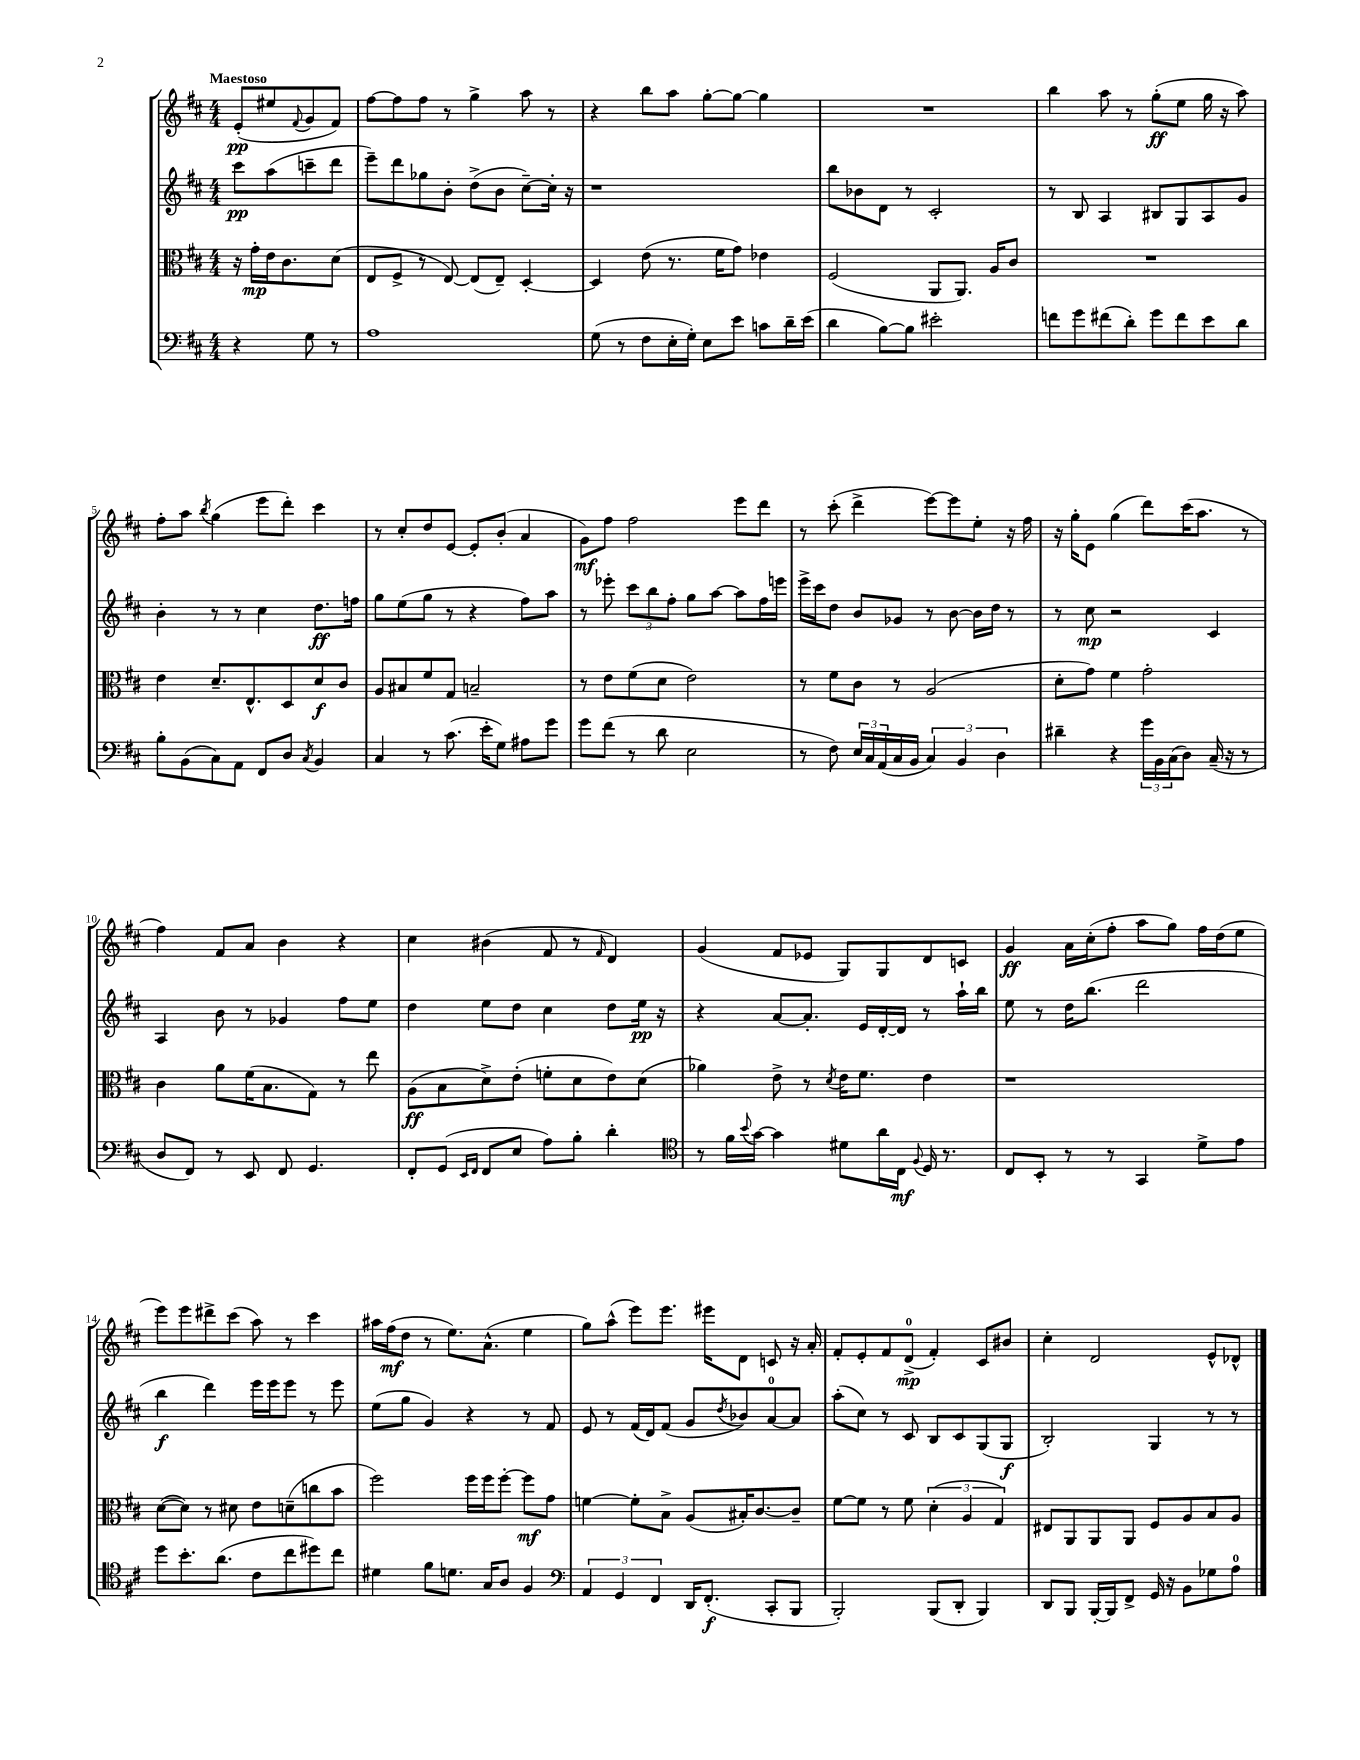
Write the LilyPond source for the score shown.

<<
\new StaffGroup <<
\new Staff = "s0" {
    \clef treble \key d \major \numericTimeSignature \time 4/4 \partial 2 \tempo "Maestoso"
    e'8-.\pp( eis''8 \appoggiatura { fis'8 } g'8 fis'8) |
    fis''8~ fis''8 fis''8 r8 g''4-> a''8 r8 |
    r4 b''8 a''8 g''8~-. g''8~ g''4 |
    R1 |
    b''4 a''8 r8 g''8-.\ff( e''8 g''16 r16 a''8) |
    fis''8-. a''8 \acciaccatura { b''8 } g''4( e'''8 d'''8-.) cis'''4 |
    r8 cis''8-. d''8 e'8~ e'8-. b'8-.( a'4 |
    g'8\mf) fis''8 fis''2 e'''8 d'''8 |
    r8 cis'''8-.( d'''4-> e'''8~) e'''8 e''8-. r16 fis''16 |
    r16 g''16-. e'8 g''4( d'''8) cis'''16( a''8. r8 |
    fis''4) fis'8 a'8 b'4 r4 |
    cis''4 bis'4( fis'8 r8 \grace { fis'16 } d'4) |
    g'4( fis'8 ees'8 g8) g8 d'8 c'8 |
    g'4\ff a'16 cis''16-.( fis''8-. a''8 g''8) fis''16 d''16( e''8 |
    e'''8) e'''8 dis'''8-> cis'''8( a''8) r8 cis'''4 |
    ais''16 fis''16\mf( d''8 r8 e''8.) a'8.-^( e''4 |
    g''8) a''8-^( e'''8) e'''8. eis'''16 d'8 c'8 r16 a'16-. |
    fis'8-. e'8-. fis'8 d'8-0->\mp( fis'4-.) cis'8 bis'8 |
    cis''4-. d'2 e'8-^ des'8-^ \bar "|." |
}
\new Staff = "s1" {
    \clef treble \key d \major \numericTimeSignature \time 4/4 \partial 2
    cis'''8\pp a''8( c'''8-- d'''8 |
    e'''8--) d'''8 ges''8 b'8-. d''8->( b'8 cis''8~--) cis''16-. r16 |
    r1 |
    b''8 bes'8 d'8 r8 cis'2-. |
    r8 b8 a4 bis8 g8 a8 g'8 |
    b'4-. r8 r8 cis''4 d''8.\ff f''16 |
    g''8 e''8( g''8 r8 r4 fis''8) a''8 |
    r8 ees'''8-. \tuplet 3/2 { cis'''8 b''8 fis''8-. } g''8 a''8~ a''8 fis''16 e'''16 |
    e'''16-> cis'''16 d''8 b'8 ges'8 r8 b'8~ b'16 d''16 r8 |
    r8 cis''8\mp r2 cis'4 |
    a4 b'8 r8 ges'4 fis''8 e''8 |
    d''4 e''8 d''8 cis''4 d''8 e''16\pp r16 |
    r4 a'8~ a'8.-. e'16 d'16~-. d'16 r8 a''16-! b''16 |
    e''8 r8 d''16 b''8.( d'''2 |
    b''4\f d'''4) e'''16 e'''16 e'''8 r8 e'''8 |
    e''8( g''8 g'4) r4 r8 fis'8 |
    e'8 r8 fis'16( d'16) fis'8( g'8 \acciaccatura { d''8 } bes'8) a'8-0~ a'8 |
    a''8-.( cis''8) r8 cis'8 b8 cis'8 g8( g8\f |
    b2-.) g4 r8 r8 \bar "|." |
}
\new Staff = "s2" {
    \clef alto \key d \major \numericTimeSignature \time 4/4 \partial 2
    r16 g'16-.\mp e'16 cis'8. d'8( |
    e8 fis8-> r8 e8~) e8( e8--) d4~-. |
    d4 e'8( r8. fis'16 g'8) ees'4 |
    fis2( a,8 a,8.) a16 cis'8 |
    R1 |
    e'4 d'8.-- e8.-^ d8 d'8\f cis'8 |
    a8 bis8 fis'8 g8 b2-- |
    r8 e'8 fis'8( d'8 e'2) |
    r8 fis'8 cis'8 r8 a2( |
    d'8-. g'8) fis'4 g'2-. |
    cis'4 a'8 fis'16( b8. g8) r8 e''8 |
    a8\ff( b8 d'8->) e'8-.( f'8-. d'8 e'8) d'8( |
    aes'4) e'8-> r8 \acciaccatura { d'8 } e'16 fis'8. e'4 |
    r1 |
    d'8~( d'8) r8 dis'8 e'8 d'8--( c''8 b'8 |
    fis''2) fis''16 fis''16 fis''8~-. fis''8\mf g'8 |
    f'4~ f'8-. b8-> a8( bis16-.) cis'8.~ cis'8-- |
    fis'8~ fis'8 r8 fis'8 \tuplet 3/2 { d'4-.( a4 g4) } |
    eis8 a,8 a,8 a,8 fis8 a8 b8 a8 \bar "|." |
}
\new Staff = "s3" {
    \clef bass \key d \major \numericTimeSignature \time 4/4 \partial 2
    r4 g8 r8 |
    a1 |
    g8( r8 fis8 e16-. g16-.) e8 e'8 c'8 d'16-- e'16( |
    d'4 b8~) b8 eis'2-. |
    f'8 g'8 fis'8( d'8-.) g'8 fis'8 e'8 d'8 |
    b8-. b,8( cis8) a,8 fis,8 d8 \acciaccatura { cis8 } b,4 |
    cis4 r8 cis'8.( e'16-. g8) ais8 g'8 |
    g'8 fis'8( r8 d'8 e2 |
    r8 fis8) \tuplet 3/2 { e16 cis16 a,16( } cis16 b,16 \tuplet 3/2 { cis4) b,4 d4 } |
    dis'4-- r4 \tuplet 3/2 { g'16 b,16 cis16( } d8) cis16--( r16 r8 |
    d8 fis,8) r8 e,8 fis,8 g,4. |
    fis,8-. g,8( \grace { e,16 fis,16 } fis,8 e8 a8) b8-. d'4-. |
    \clef tenor r8 fis'16 \appoggiatura { b'8 } g'16~ g'4 dis'8 a'16 cis16\mf \appoggiatura { fis8 } d16 r8. |
    cis8 b,8-. r8 r8 g,4 d'8-> e'8 |
    d''8 b'8.-. a'8.( cis'8 cis''8 dis''8) cis''8 |
    dis'4 fis'8 d'8. g16 a8 fis4 |
    \clef bass \tuplet 3/2 { a,4 g,4 fis,4 } d,16 fis,8.-.\f( cis,8-. b,,8 |
    b,,2-.) b,,8( d,8-. b,,4) |
    d,8 b,,8 b,,16~-. b,,16 fis,8-> g,16 r16 b,8 ges8 a8-0 \bar "|." |
}
>>
>>
